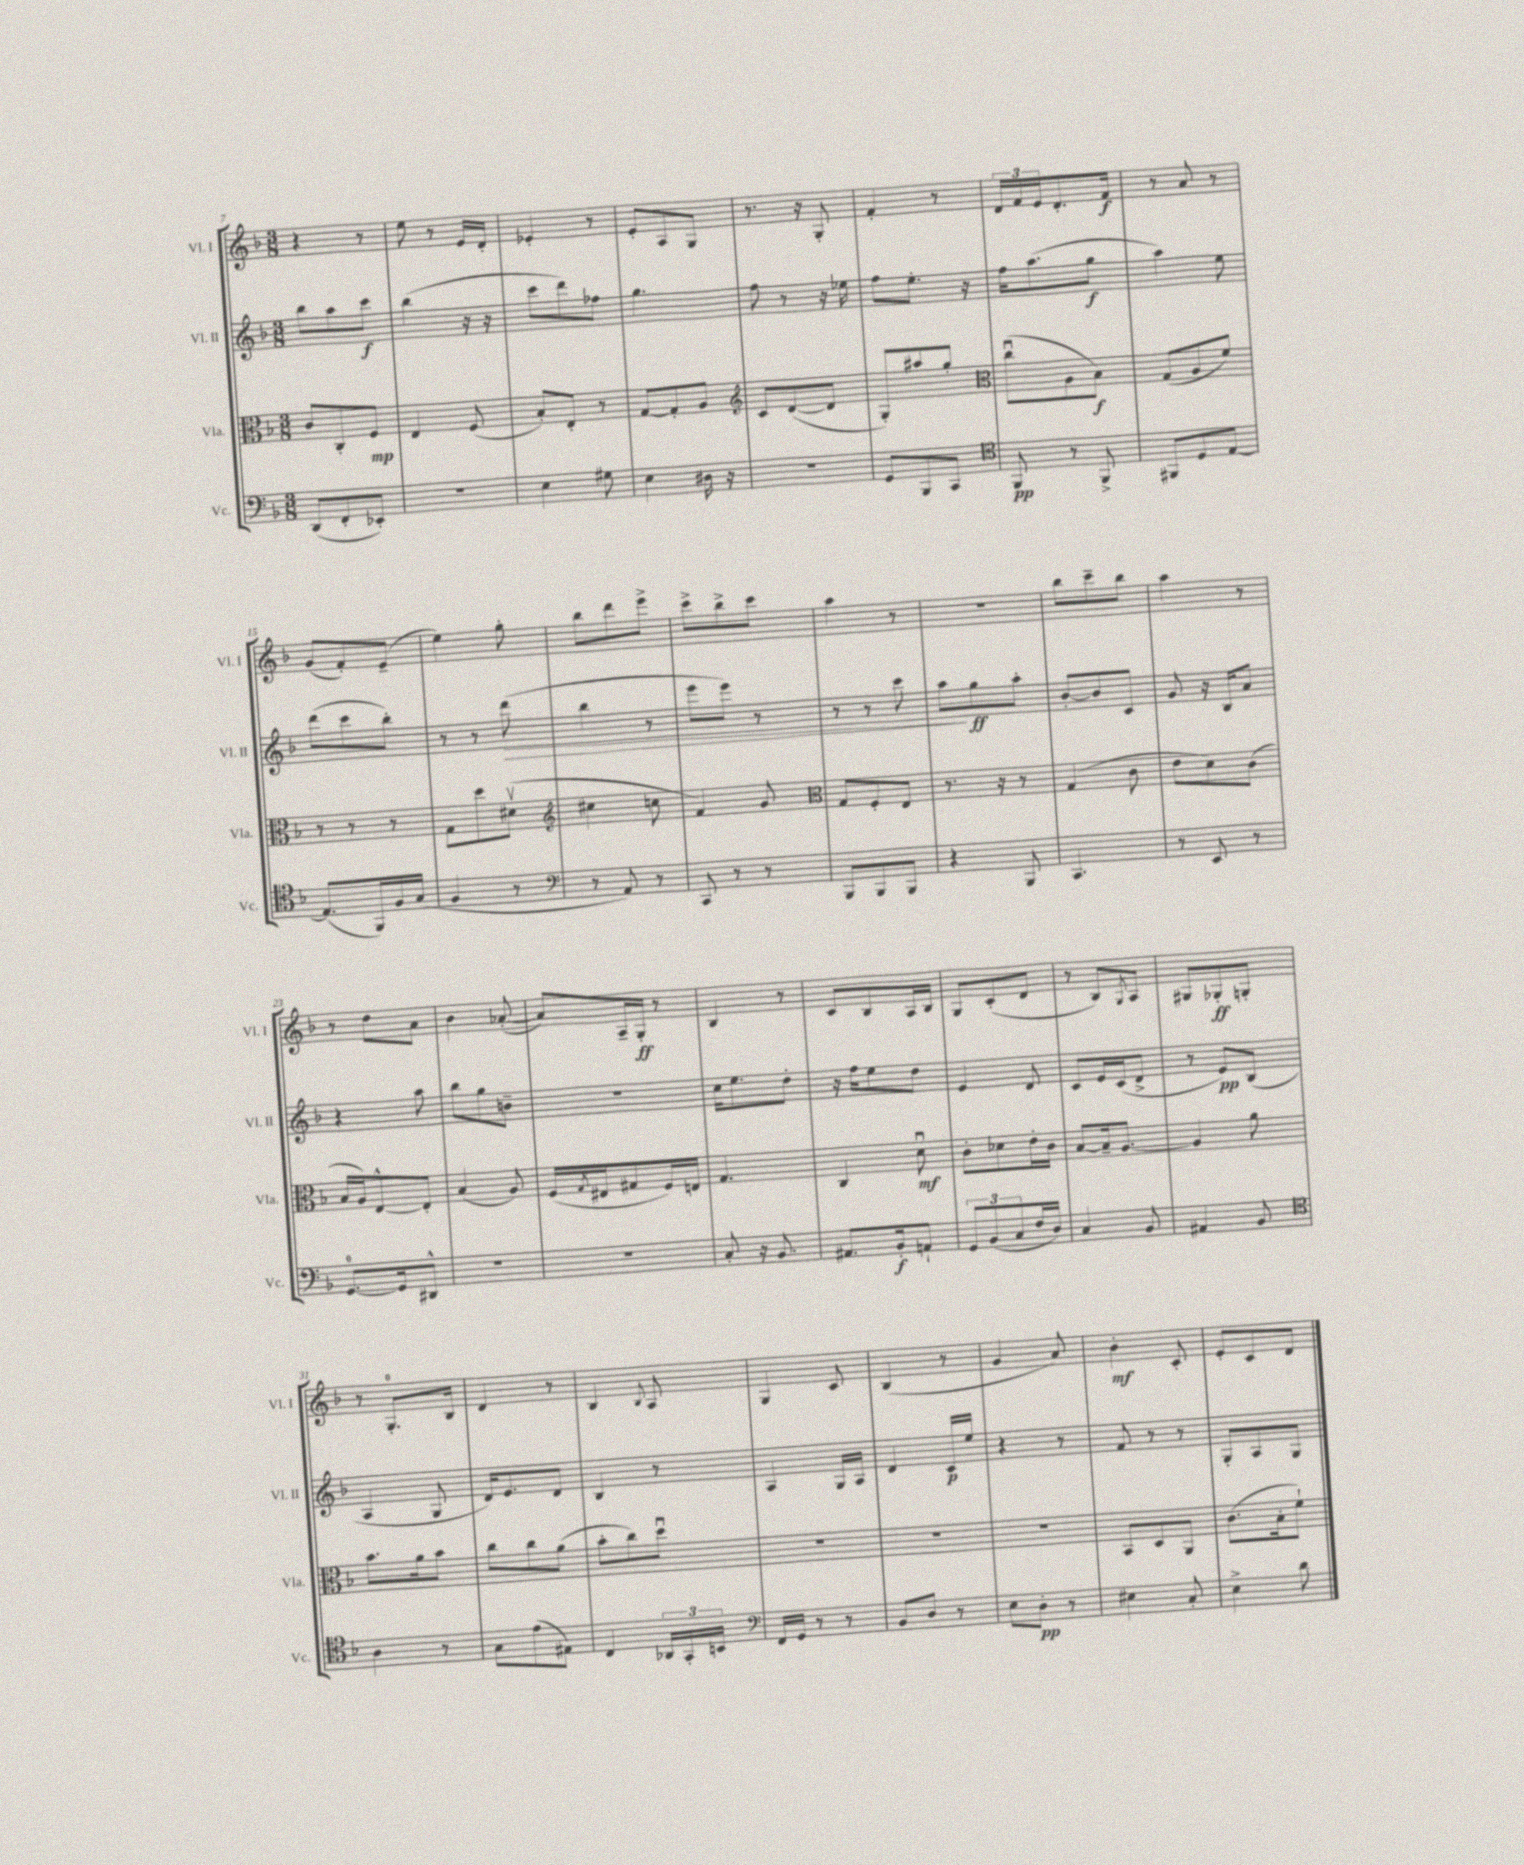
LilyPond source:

<<
\new StaffGroup <<
\new Staff = "s0" \with { instrumentName = "Vl. I" shortInstrumentName = "Vl. I" } {
    \clef treble \key f \major \numericTimeSignature \time 3/8
    r4 r8 |
    e''8 r8 e'16 d'16-. |
    ees'4-. r8 |
    e'8-. a8 g8 |
    r8. r16 g8-. |
    f'4-. r8 |
    \tuplet 3/2 { d'16 f'16 e'16 } d'8.-. f'16\f |
    r8 a'8 r8 |
    g'8( f'8-.) e'8--( |
    e''4) g''8-. |
    bes''8 d'''8 e'''8-> |
    c'''8-> bes''8-> c'''8 |
    a''4 r8 |
    R4. |
    bes''8 c'''8-- bes''8 |
    a''4 r8 |
    r8 d''8 a'8 |
    bes'4 aes'8~-.( |
    aes'8) a16-- g16-.\ff r8 |
    bes4 r8 |
    c'8 bes8 a16 bes16 |
    g8 c'8-.( d'8 |
    r8 bes8) \acciaccatura { g8 } a8 |
    gis8 ges8-.\ff g8-. |
    r8 g8.-0-. bes16 |
    d'4 r8 |
    bes4 \appoggiatura { bes8 } a8 |
    g4 c'8 |
    bes4( r8 |
    g'4 a'8) |
    bes'4-.\mf c'8-. |
    e'8-. c'8 d'8 \bar "|." |
}
\new Staff = "s1" \with { instrumentName = "Vl. II" shortInstrumentName = "Vl. II" } {
    \clef treble \key f \major \numericTimeSignature \time 3/8
    bes''8 a''8 c'''8\f |
    bes''4( r16 r16 |
    c'''8 d'''8) fes''8 |
    g''4. |
    f''8 r8 r16 ees''16 |
    f''8 e''8.-. r16 |
    f''16 a''8.( g''8\f |
    a''4) e''8 |
    d'''8( c'''8 bes''8-.) |
    r8 r8 d'''8\>( |
    bes''4 r8 |
    e'''8 e'''8) r8 |
    r8 r8 c'''8 |
    a''8\! g''8\ff a''8-. |
    bes'8~-. bes'8 c'8 |
    g'8 r16 bes16 a'8 |
    r4 a''8 |
    bes''8 g''8 b'8-- |
    R4. |
    c''16 e''8. d''8-. |
    r16 f''16 e''8 d''8 |
    e'4 d'8 |
    c'8 e'16 c'16( d'8-> |
    r8 e'8\pp) bes8( |
    a4 g8 |
    d'16) e'8. d'8 |
    bes4 r8 |
    a4 g16 a16 |
    d'4 c'16\p e''16 |
    r4 r8 |
    f'8 r8 r8 |
    g8-. a8 g8 \bar "|." |
}
\new Staff = "s2" \with { instrumentName = "Vla." shortInstrumentName = "Vla." } {
    \clef alto \key f \major \numericTimeSignature \time 3/8
    c'8 c8-. f8\mp |
    e4 f8( |
    bes8-.) e8-. r8 |
    g8~ g8-. a8 |
    \clef treble c'8 d'8~( d'8 |
    g8-.) ais''8 g''8-. |
    \clef alto c''8\downbow( a8 bes8\f) |
    g8( a8 f'8) |
    r8 r8 r8 |
    g8 d''8 dis'8\upbow( |
    \clef treble cis''4 c''8 |
    f'4) g'8 |
    \clef alto g8 f8-. e8 |
    r8. r16 r8 |
    g4( c'8 |
    e'8 d'8) c'8( |
    bes16 a16) e8~-^ e8-. |
    bes4( a8) |
    f16( \acciaccatura { g8 } eis16 gis8 f16) e16 |
    g4. |
    c4 d'8\downbow\mf |
    c'8-. des'8 e'16-. c'16 |
    bes8~ bes16-- a8.~ |
    a4 a'8 |
    bes'8. a'16 bes'8 |
    c''8 c''8 a'8( |
    bes'8-. c''8) d''8\downbow |
    R4. |
    R4. |
    R4. |
    bes,8 d8 a,8 |
    c'8.( bes16-. f'8-!) \bar "|." |
}
\new Staff = "s3" \with { instrumentName = "Vc." shortInstrumentName = "Vc." } {
    \clef bass \key f \major \numericTimeSignature \time 3/8
    d,8( f,8-. ees,8-.) |
    R4. |
    e4 gis8 |
    e4 dis16 r16 |
    r4. |
    g,8 bes,,8 c,8 |
    \clef tenor f,8\pp r8 f,8-> |
    fis,8 d8 e8~ |
    e8.( f,16) f16 g16( |
    f4 r8 |
    \clef bass r8 a,8) r8 |
    c,8 r8 r8 |
    bes,,8 bes,,8 bes,,8 |
    r4 bes,,8 |
    c,4. |
    r8 e,8 r8 |
    g,8.-0~ g,16 dis,8-^ |
    R4. |
    R4. |
    c8-. r16 bes,8. |
    ais,8. bes,16-.\f a,8-! |
    \tuplet 3/2 { g,8 bes,8( c8 } f16 d16) |
    c4 bes,8 |
    ais,4 bes,8 |
    \clef tenor a4 r8 |
    g8 e'8( eis8) |
    c4 \tuplet 3/2 { aes,16 g,16-. b,16 } |
    \clef bass f,16 g,16 r8 r8 |
    bes,8 d8 r8 |
    e8 d8-.\pp r8 |
    eis4 c8-. |
    e4-> d'8 \bar "|." |
}
>>
>>
\layout { \context { \Score currentBarNumber = #7 } }
